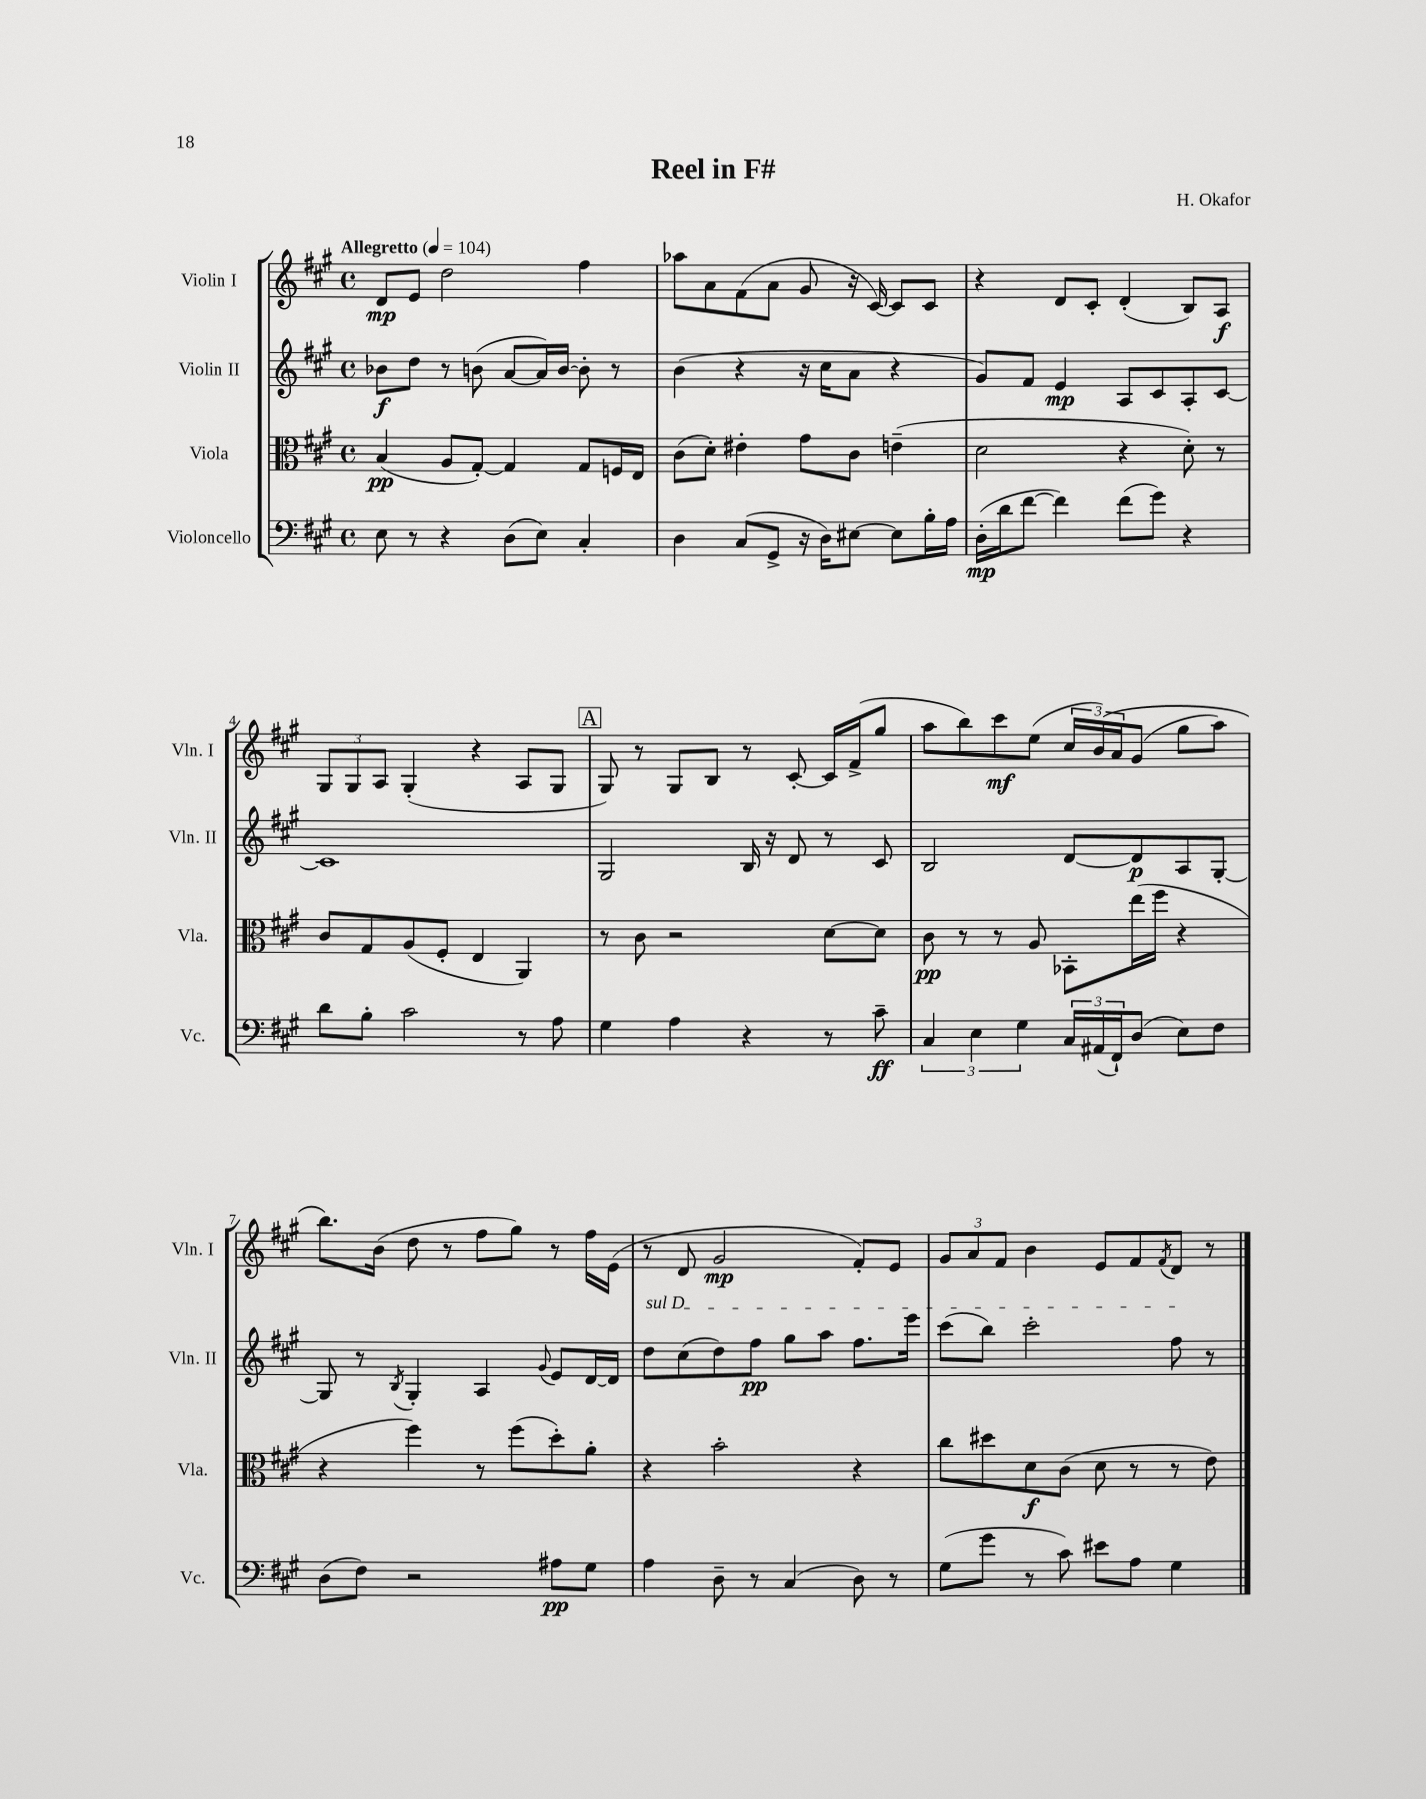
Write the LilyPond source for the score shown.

\header { title = "Reel in F#" composer = "H. Okafor" }
<<
\new StaffGroup <<
\new Staff = "s0" \with { instrumentName = "Violin I" shortInstrumentName = "Vln. I" } {
    \clef treble \key a \major \defaultTimeSignature \time 4/4 \tempo "Allegretto" 4 = 104
    d'8\mp e'8 d''2 fis''4 |
    aes''8 a'8 fis'8( a'8 gis'8 r16 cis'16~) cis'8 cis'8 |
    r4 d'8 cis'8-. d'4-.( b8) a8\f |
    \tuplet 3/2 { gis8 gis8 a8 } gis4-.( r4 a8 gis8 |
    \mark \markup { \box "A" } gis8) r8 gis8 b8 r8 cis'8~-. cis'16 fis'16->( gis''8 |
    a''8 b''8) cis'''8\mf e''8( \tuplet 3/2 { cis''16 b'16)\( a'16 } gis'8( gis''8 a''8) |
    b''8.\) b'16( d''8 r8 fis''8 gis''8) r8 fis''16 e'16( |
    r8 d'8 gis'2\mp fis'8-.) e'8 |
    \tuplet 3/2 { gis'8 a'8 fis'8 } b'4 e'8 fis'8 \acciaccatura { fis'8 } d'8 r8 \bar "|." |
}
\new Staff = "s1" \with { instrumentName = "Violin II" shortInstrumentName = "Vln. II" } {
    \clef treble \key a \major \defaultTimeSignature \time 4/4
    bes'8\f d''8 r8 b'8( a'8~ a'16) b'16~ b'8-. r8 |
    b'4( r4 r16 cis''16 a'8 r4 |
    gis'8) fis'8 e'4\mp a8 cis'8 a8-. cis'8~ |
    cis'1 |
    \mark \markup { \box "A" } gis2 b16 r16 d'8 r8 cis'8 |
    b2 d'8~ d'8\p a8 gis8~-. |
    gis8 r8 \acciaccatura { b8 } gis4-. a4 \appoggiatura { gis'8 } e'8 d'16~ d'16 |
    \once \override TextSpanner.bound-details.left.text = \markup { \italic "sul D" } d''8\startTextSpan cis''8( d''8) fis''8\pp gis''8 a''8 fis''8. e'''16 |
    cis'''8( b''8) cis'''2-. fis''8\stopTextSpan r8 \bar "|." |
}
\new Staff = "s2" \with { instrumentName = "Viola" shortInstrumentName = "Vla." } {
    \clef alto \key a \major \defaultTimeSignature \time 4/4
    b4\pp( a8 gis8~-.) gis4 gis8 f16 e16 |
    cis'8( d'8-.) eis'4-. gis'8 cis'8 e'4--( |
    d'2 r4 d'8-.) r8 |
    cis'8 gis8 a8( fis8-. e4 a,4) |
    \mark \markup { \box "A" } r8 cis'8 r2 d'8~ d'8 |
    cis'8\pp r8 r8 a8 bes,8-. e''16( fis''16 r4 |
    r4 fis''4) r8 fis''8( d''8-.) a'8-. |
    r4 b'2-. r4 |
    cis''8 dis''8 d'8\f cis'8( d'8 r8 r8 e'8) \bar "|." |
}
\new Staff = "s3" \with { instrumentName = "Violoncello" shortInstrumentName = "Vc." } {
    \clef bass \key a \major \defaultTimeSignature \time 4/4
    e8 r8 r4 d8( e8) cis4-. |
    d4 cis8( gis,8-> r16 d16) eis8~ eis8 b16-. a16 |
    d16-.\mp( d'16 fis'8~ fis'4) fis'8( gis'8) r4 |
    d'8 b8-. cis'2 r8 a8 |
    \mark \markup { \box "A" } gis4 a4 r4 r8 cis'8--\ff |
    \tuplet 3/2 { cis4 e4 gis4 } \tuplet 3/2 { cis16 ais,16( fis,16-!) } d8( e8) fis8 |
    d8( fis8) r2 ais8\pp gis8 |
    a4 d8-- r8 cis4( d8) r8 |
    gis8( gis'8 r8 cis'8) eis'8 a8 gis4 \bar "|." |
}
>>
>>
